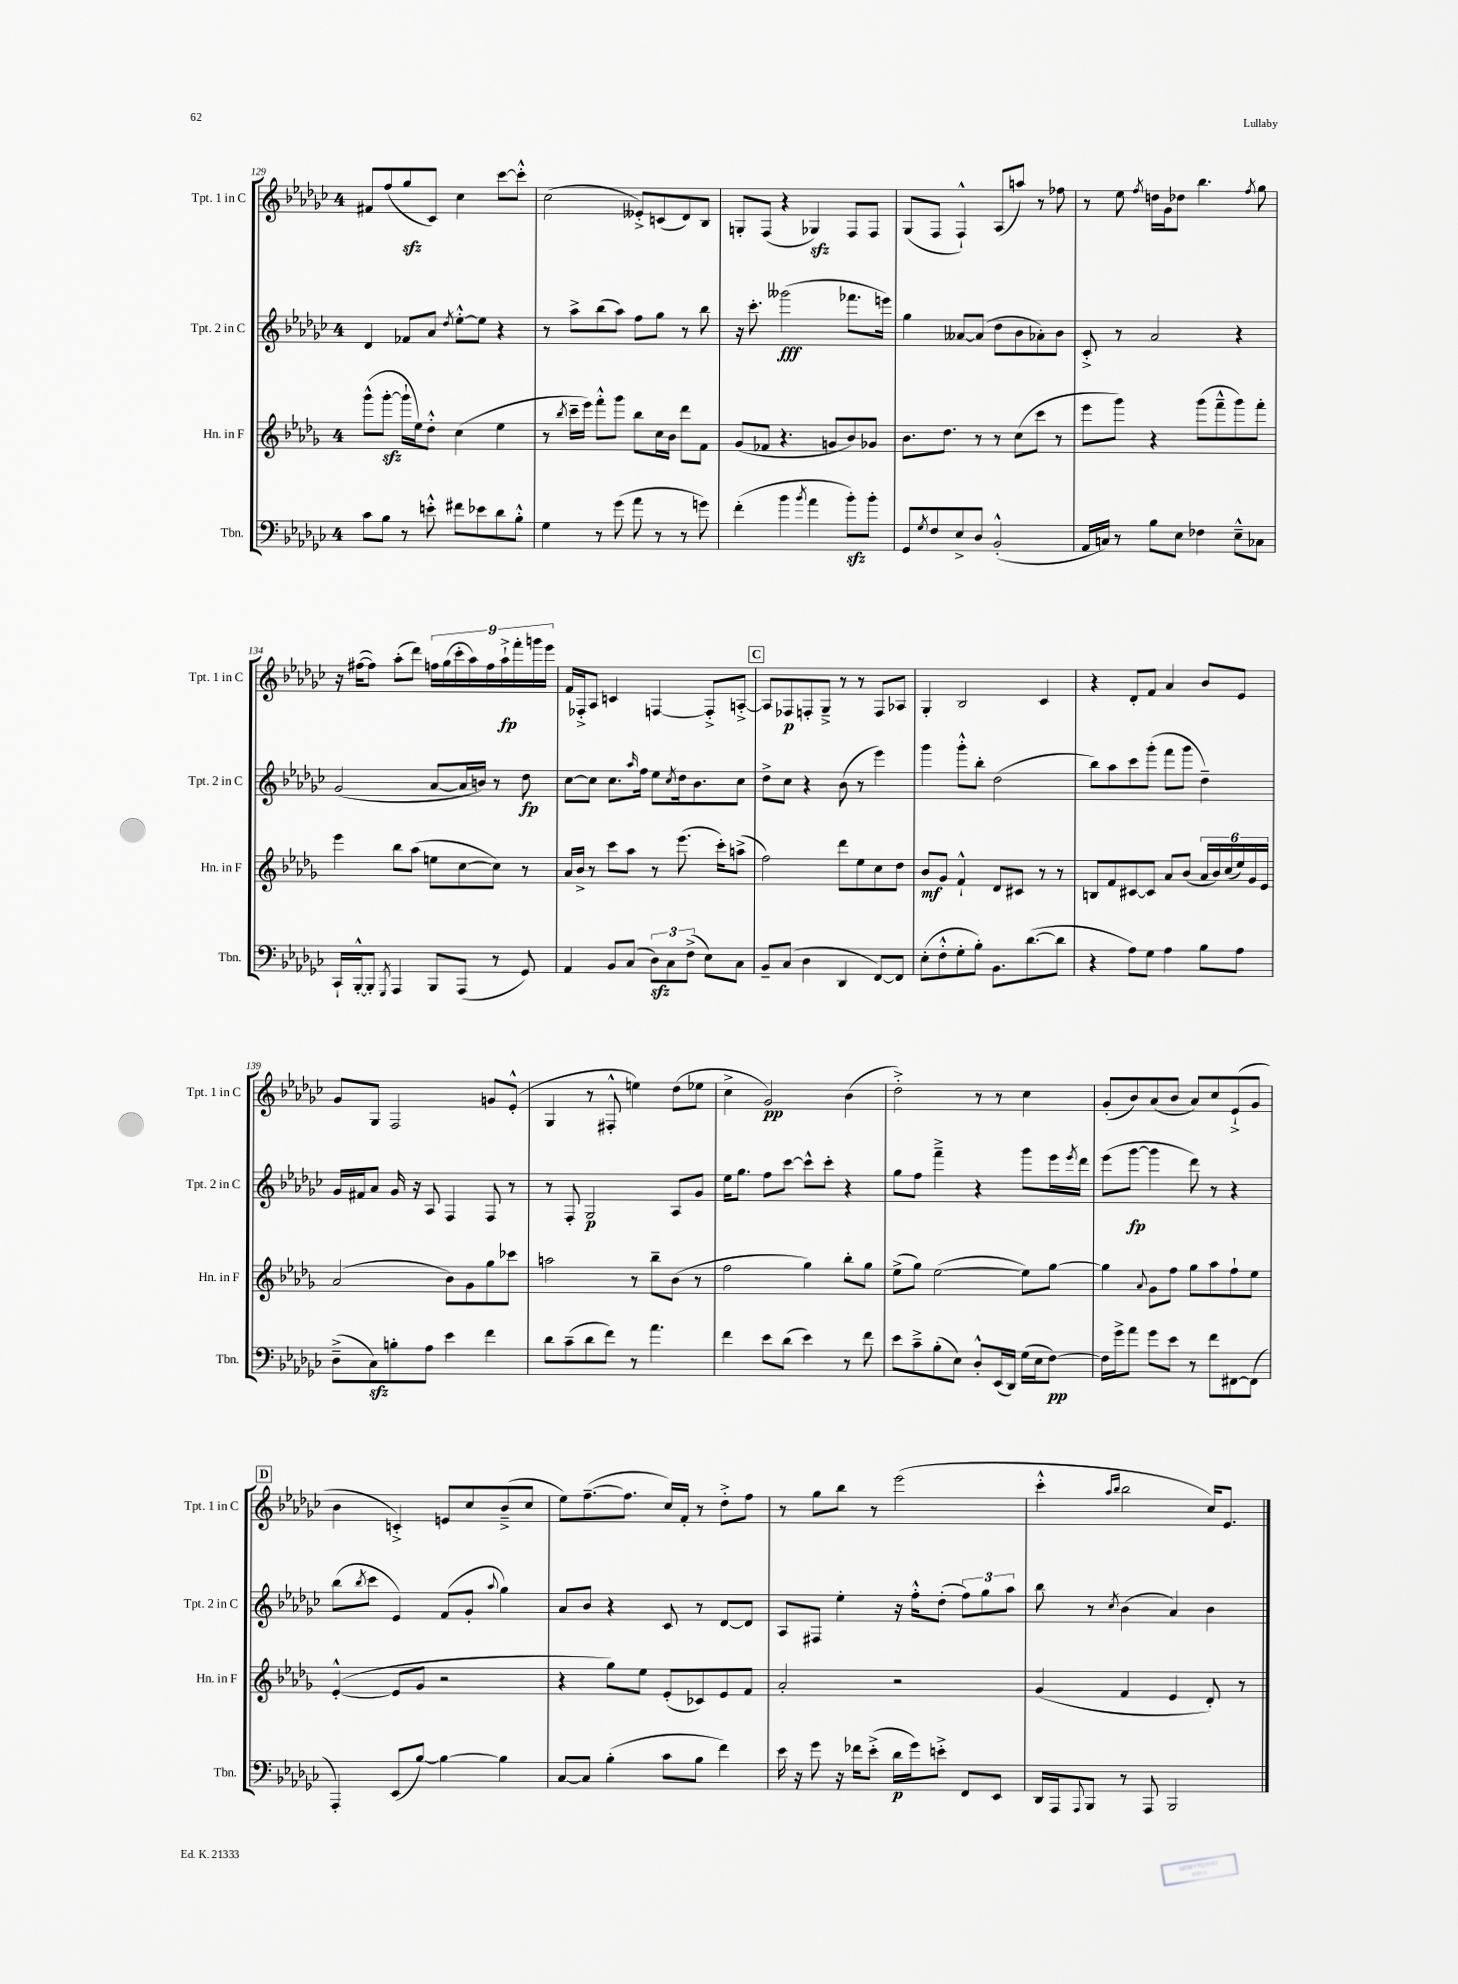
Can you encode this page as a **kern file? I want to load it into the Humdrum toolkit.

**kern	**dynam	**kern	**dynam	**kern	**dynam	**kern	**dynam
*part4	*part4	*part3	*part3	*part2	*part2	*part1	*part1
*staff4	*staff4	*staff3	*staff3	*staff2	*staff2	*staff1	*staff1
*I"Tbn.	*	*I"Hn. in F	*	*I"Tpt. 2 in C	*	*I"Tpt. 1 in C	*
*I'Tbn.	*	*I'Hn. in F	*	*I'Tpt. 2 in C	*	*I'Tpt. 1 in C	*
*clefF4	*	*clefG2	*	*clefG2	*	*clefG2	*
*k[b-e-a-d-g-c-]	*	*k[b-e-a-d-g-]	*	*k[b-e-a-d-g-c-]	*	*k[b-e-a-d-g-c-]	*
*M4/4	*	*M4/4	*	*M4/4	*	*M4/4	*
=129	=129	=129	=129	=129	=129	=129	=129
8c-\L	.	(8ggg-^^\L	.	4d-/	.	8f#X/L	.
8B-\J	.	[8ggg-zz'\J	.	.	.	(8ff/	.
8r	.	16ggg-`\LL]	.	8f-X/L	.	8gg-zz/	.
.	.	16ee-\J)	.	.	.	.	.
8en'^^\	.	8dd-'^^\J	.	8a-/J	.	8c-/J)	.
.	.	.	.	8qdd-/	.	.	.
8f#X\L	.	(4cc\	.	[8ee-'^^\L	.	4cc-\	.
8e-X\	.	.	.	8ee-\J]	.	.	.
8d-\	.	4ee-\	.	4r	.	[8ccc-\L	.
8B-'^^\J	.	.	.	.	.	8ccc-'^^\J]	.
=130	=130	=130	=130	=130	=130	=130	=130
4G-\	.	8r	.	8r	.	(2cc-\	.
.	.	8qbb-/	.	.	.	.	.
.	.	16ccc~\LL	.	8aa-^\L	.	.	.
.	.	16eee-\JJ)	.	.	.	.	.
8r	.	8fff'^^\L	.	(8bb-\	.	.	.
(8g-\	.	8ggg-\J	.	8aa-\J)	.	.	.
8a-\	.	8bb-\L	.	8ff\L	.	8e--X'^/L)	.
8r	.	16cc\L	.	8gg-\J	.	(8cn/	.
.	.	16b-\JJ	.	.	.	.	.
8r	.	8ddd-\L	.	8r	.	8d-/)	.
8gn\)	.	8f\J	.	8bb-\	.	8B-/J	.
=131	=131	=131	=131	=131	=131	=131	=131
(4f'\	.	(8g-/L	.	16r	.	8Gn'/L	.
.	.	.	.	8.ccc-'\	.	.	.
.	.	8f-X/J	.	.	.	(8F/J	.
4b-\	.	4.r	.	(2ggg--X\	fff	4r	.
8qb-/	.	.	.	.	.	.	.
4a-\	.	.	.	.	.	4G-Xzz/)	.
.	.	8gn/L	.	.	.	.	.
8b-zz'\L)	.	8b-/)	.	8.fff-X\L	.	8F/L	.
8b-'\J	.	8g-X/J	.	.	.	8F/J	.
.	.	.	.	16eeen\Jk)	.	.	.
=132	=132	=132	=132	=132	=132	=132	=132
8GG-/L	.	8.b-\L	.	4gg-\	.	(8G-/L	.
8qG-/	.	.	.	.	.	.	.
8F/	.	.	.	.	.	8F/J	.
.	.	8.dd-\J	.	.	.	.	.
8E-^/	.	.	.	[8a--X/L	.	4F`^^/)	.
8D-/J	.	8r	.	(8a--/J]	.	.	.
(2BB-'^^/	.	8r	.	8dd-\L	.	(8A-/L	.
.	.	(8cc\L	.	8b-\	.	8aan/J)	.
.	.	8ccc\J	.	8a-X'\)	.	8r	.
.	.	8r	.	8b-\J	.	8ff-X\	.
=133	=133	=133	=133	=133	=133	=133	=133
16AA-/LL	.	8eee-\L	.	8c-'^/	.	8r	.
16Cn/JJ)	.	.	.	.	.	.	.
8r	.	8ggg-\J)	.	8r	.	8ee-\	.
.	.	.	.	.	.	8qff/	.
8B-\L	.	4r	.	2a-/	.	16ddn\LL	.
.	.	.	.	.	.	16g-\J	.
8E-\J	.	.	.	.	.	8dd-X\J	.
4F-X\	.	(8ggg-\L	.	.	.	4.bb-\	.
.	.	8fff~^^\	.	.	.	.	.
8E-~^^\L	.	8ggg-\)	.	4r	.	.	.
.	.	.	.	.	.	8qff/	.
8C-X\J	.	8fff'\J	.	.	.	8gg-\	.
!!LO:LB:g=z
=134	=134	=134	=134	=134	=134	=134	=134
16CC-`/LL	.	4eee-\	.	(2g-/	.	16r	.
[16BBB-'^^/J	.	.	.	.	.	([16ff#X\KL	.
8BBB-'/J]	.	.	.	.	.	8ff#\J])	.
8qGGG-/	.	.	.	.	.	.	.
4AAA-/	.	8bb-\L	.	.	.	(8aa-'\L	.
.	.	(8aa-\J	.	.	.	8ddd-\J)	.
8BBB-/L	.	8een\L	.	[8a-/L	.	18ffn\LL	.
.	.	.	.	.	.	(18gg-\	.
.	.	.	.	.	.	18ccc-'\	.
(8AAA-/J	.	[8cc\	.	16a-/L]	.	.	.
.	.	.	.	.	.	18aa-\)	.
.	.	.	.	16bn/JJ)	.	.	.
.	.	.	.	.	.	18ff\	.
8r	.	8cc\J])	.	8r	.	.	.
.	.	.	.	.	.	18aa-`^\	fp
.	.	.	.	.	.	18fff'\	.
8GG-/)	.	8r	.	8dd-\	fp	.	.
.	.	.	.	.	.	18gggn\	.
.	.	.	.	.	.	18eee-\JJ	.
=135	=135	=135	=135	=135	=135	=135	=135
4AA-/	.	16a-/LL	.	[8cc-\L	.	16f/LL	.
.	.	16b-^/JJ	.	.	.	16F-X'^/J	.
.	.	8r	.	8cc-\J]	.	8A-/J	.
8BB-/L	.	8ccc\L	.	8.cc-\L	.	4cn/	.
(8C-/J	.	8aa-\J	.	.	.	.	.
.	.	.	.	16qqaa-/	.	.	.
.	.	.	.	16ff\Jk	.	.	.
12D-zz\L)	.	8r	.	8ee-\L	.	[4Fn/	.
12C-\	.	.	.	.	.	.	.
.	.	.	.	8qcc-/	.	.	.
.	.	(8.eee-\	.	16dd-\k	.	.	.
(12F^\J	.	.	.	.	.	.	.
.	.	.	.	8.b-\	.	.	.
8E-\L)	.	.	.	.	.	8F'^/L]	.
.	.	16ccc'\KL)	.	.	.	.	.
8C-\J	.	(8aan^\J	.	8cc-\J	.	[8An'^/J	.
!!LO:REH:place=s1:t=C
=136	=136	=136	=136	=136	=136	=136	=136
8BB-~/L	.	2ff\)	.	8dd-^\L	.	8A/L]	.
(8C-/J	.	.	.	8cc-\J	.	8F-X/	p
4D-\	.	.	.	4r	.	8Fn'/	.
.	.	.	.	.	.	8G-~^/J	.
4DD-/	.	8ddd-\L	.	(8b-\	.	8r	.
.	.	8ee-\	.	8r	.	8r	.
[8FF/L)	.	8cc\	.	4eee-\)	.	8F/L	.
8FF/J]	.	8dd-\J	.	.	.	8A-X/J	.
=137	=137	=137	=137	=137	=137	=137	=137
(8E-'\L	.	8b-/L	mf	4ggg-\	.	4G-'/	.
8F'^^\	.	8g-/J	.	.	.	.	.
8G-'\	.	4f`^^/	.	8ggg-'^^\L	.	2B-/	.
8B-'\J)	.	.	.	8bb-'\J	.	.	.
8.BB-\L	.	8d-/L	.	(2dd-\	.	.	.
.	.	8c#X/J	.	.	.	.	.
([8.d-\	.	.	.	.	.	.	.
.	.	8r	.	.	.	4c-/	.
8d-\J]	.	8r	.	.	.	.	.
=138	=138	=138	=138	=138	=138	=138	=138
4r	.	8Bn/L	.	8bb-\L)	.	4r	.
.	.	8f/	.	8aa-\	.	.	.
8A-\L)	.	[8c#X/	.	8ccc-\	.	8d-'/L	.
8G-\J	.	8c#/J]	.	(8ggg-'\J	.	8f/J	.
4A-\	.	8a-/L	.	8fff\L	.	4a-/	.
.	.	(8b-/J	.	8ggg-\J	.	.	.
8B-\L	.	24a-/LL	.	4dd-~\)	.	8b-/L	.
.	.	24b-/)	.	.	.	.	.
.	.	(24cc/	.	.	.	.	.
8A-\J	.	24ee-/)	.	.	.	8e-/J	.
.	.	24g-/	.	.	.	.	.
.	.	24e-/JJ	.	.	.	.	.
!!LO:LB:g=z
=139	=139	=139	=139	=139	=139	=139	=139
(8D-~^\L	.	(2a-/	.	16g-/LL	.	8g-/L	.
.	.	.	.	16f#X/J	.	.	.
8C-zz\)	.	.	.	8a-/J	.	8G-/J	.
8Bn'\	.	.	.	16g-/	.	2F/	.
.	.	.	.	16r	.	.	.
8A-\J	.	.	.	8A-/	.	.	.
4e-\	.	8b-\L)	.	4F/	.	.	.
.	.	8g-\	.	.	.	.	.
4f\	.	8gg-\	.	8F/	.	8gn/L	.
.	.	8ccc-X\J	.	8r	.	(8e-'^^/J	.
=140	=140	=140	=140	=140	=140	=140	=140
8d-\L	.	2aan\	.	8r	.	4G-/	.
(8c-~\	.	.	.	8F'/	.	.	.
8d-\	.	.	.	2G-/	p	8r	.
8f\J)	.	.	.	.	.	8F#X'^^/	.
8r	.	8r	.	.	.	4een\)	.
4.a-\	.	8bb-~\L	.	.	.	.	.
.	.	(8b-\J	.	8A-/L	.	(8dd-\L	.
.	.	8r	.	8g-/J	.	8ee-X\J	.
=141	=141	=141	=141	=141	=141	=141	=141
4f\	.	2ff\	.	16ee-\KL	.	4cc-^\	.
.	.	.	.	8.gg-\J	.	.	.
8e-\L	.	.	.	8ff\L	.	2g-/)	pp
(8d-\J	.	.	.	[8ccc-\J	.	.	.
4e-\)	.	4gg-\)	.	8ccc-^^\L]	.	.	.
.	.	.	.	8ccc-'\J	.	.	.
8r	.	8bb-'\L	.	4r	.	(4b-\	.
8f\	.	8gg-\J	.	.	.	.	.
=142	=142	=142	=142	=142	=142	=142	=142
8e-\L	.	(8ee-^\L	.	8gg-\L	.	2dd-'^\)	.
8c-~^\	.	8gg-\J)	.	8ff\J	.	.	.
(8B-'\	.	([2ee-\	.	4fff~^\	.	.	.
8E-\J)	.	.	.	.	.	.	.
8D-'^^/L	.	.	.	4r	.	8r	.
(16EE-/L	.	.	.	.	.	8r	.
16DD-/JJ)	.	.	.	.	.	.	.
(16G-\LL	.	8ee-\L])	.	8ggg-\L	.	4cc-\	.
16E-\J	.	.	.	.	.	.	.
[8F\J)	pp	[8gg-\J	.	16eee-\L	.	.	.
.	.	.	.	8qeee-/	.	.	.
.	.	.	.	16ddd-\JJ	.	.	.
=143	=143	=143	=143	=143	=143	=143	=143
16F\LL]	.	4gg-\]	.	(8eee-\L	.	(8g-'/L	.
16g-^\J	.	.	.	.	.	.	.
8a-\J	.	.	.	[8ggg-\J	fp	8b-/)	.
.	.	8qqa-/	.	.	.	.	.
8g-\L	.	8g-\L	.	4ggg-\]	.	(8a-/	.
8e-\J	.	8ff\J	.	.	.	8b-/J	.
8r	.	8gg-\L	.	8ddd-\)	.	8a-/L)	.
8f\L	.	8aa-\	.	8r	.	8cc-/	.
[8FF#X\	.	8ff`\	.	4r	.	(8e-`^/	.
(8FF#\J]	.	8ee-\J	.	.	.	8g-/J	.
!!LO:LB:g=z
!!LO:REH:place=s1:t=D
=144	=144	=144	=144	=144	=144	=144	=144
4AAA-'/)	.	([4e-'^^/	.	(8bb-\L	.	4b-\	.
.	.	.	.	8qbb-/	.	.	.
.	.	.	.	8ccc-\J	.	.	.
(8EE-/L	.	8e-/L]	.	4e-/)	.	4cn'^/)	.
[8B-/J)	.	8g-/J	.	.	.	.	.
4B-\_	.	2r	.	(8f/L	.	8en/L	.
.	.	.	.	8g-'/J	.	8cc-/	.
.	.	.	.	8qqaa-/	.	.	.
4B-\]	.	.	.	4gg-\)	.	(8b-~^/	.
.	.	.	.	.	.	8cc-/J	.
=145	=145	=145	=145	=145	=145	=145	=145
[8C-/L	.	4r	.	8a-/L	.	8ee-\L)	.
8C-/J]	.	.	.	8b-/J	.	([8.ff~\	.
(4B-'\	.	8gg-\L)	.	4r	.	.	.
.	.	.	.	.	.	8.ff\J]	.
.	.	8ee-\J	.	.	.	.	.
8c-\L	.	(8e-'/L	.	8c-/	.	16cc-/LL)	.
.	.	.	.	.	.	16f'/JJ	.
8B-\J	.	8c-X/)	.	8r	.	8r	.
4f\)	.	8e-/	.	[8d-/L	.	8dd-'^\L	.
.	.	8f/J	.	8d-/J]	.	8ff\J	.
=146	=146	=146	=146	=146	=146	=146	=146
16e-\	.	2a-'/	.	8A-/L	.	8r	.
16r	.	.	.	.	.	.	.
8g-\	.	.	.	8F#X/J	.	8gg-\L	.
16r	.	.	.	4ee-'\	.	8bb-\J	.
16f-X\KL	.	.	.	.	.	.	.
(8e-'^\J	.	.	.	.	.	8r	.
16d-\LL	p	2r	.	16r	.	(2eee-\	.
16g-\J)	.	.	.	16ff'^^\KL	.	.	.
8en'^\J	.	.	.	(8dd-'\J	.	.	.
8FF/L	.	.	.	12ff\L)	.	.	.
.	.	.	.	12gg-\	.	.	.
8EE-/J	.	.	.	.	.	.	.
.	.	.	.	12aa-\J	.	.	.
=147	=147	=147	=147	=147	=147	=147	=147
16DD-/LL	.	(4g-/	.	8bb-\	.	4ccc-'^^\	.
16AAA-/J	.	.	.	.	.	.	.
8qqAAA-/	.	.	.	.	.	.	.
8BBB-/J	.	.	.	8r	.	.	.
.	.	.	.	.	.	16qqaa-/LL	.
.	.	.	.	8qcc-/	.	16qqbb-/JJ	.
8r	.	4f/	.	(4b-\	.	2bb-\	.
8AAA-/	.	.	.	.	.	.	.
2BBB-/	.	4e-/	.	4a-/)	.	.	.
.	.	8d-'/)	.	4b-\	.	16cc-/KL)	.
.	.	.	.	.	.	8.e-/J	.
.	.	8r	.	.	.	.	.
==	==	==	==	==	==	==	==
*-	*-	*-	*-	*-	*-	*-	*-
